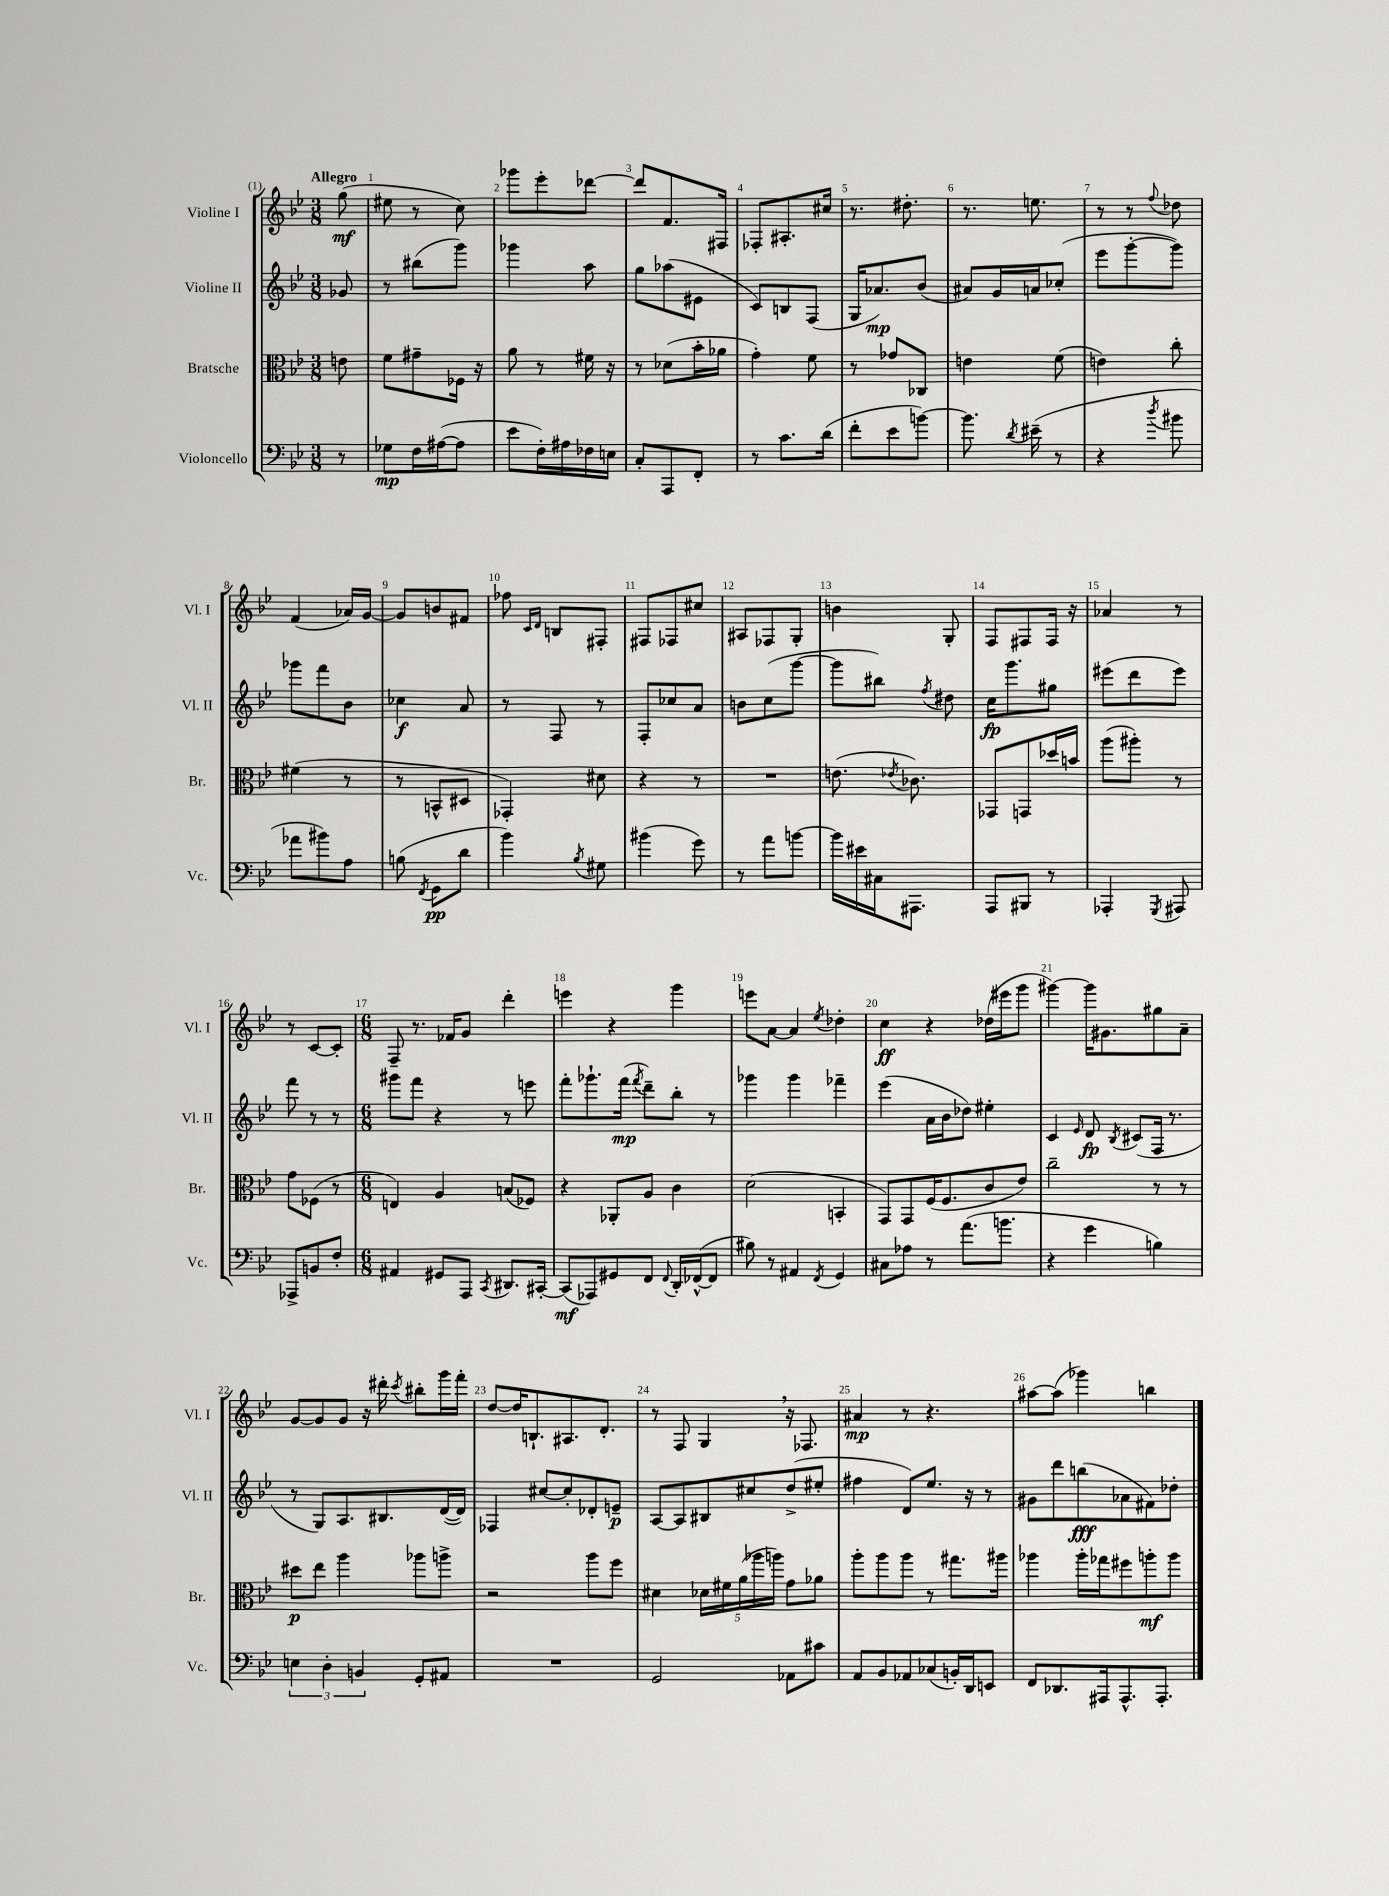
<<
\new StaffGroup <<
\new Staff = "s0" \with { instrumentName = "Violine I" shortInstrumentName = "Vl. I" } {
    \clef treble \key bes \major \numericTimeSignature \time 3/8 \partial 8 \tempo "Allegro"
    \autoBeamOff g''8\mf( |
    eis''8 r8 c''8) |
    ges'''8[ ees'''8-. des'''8]~ |
    des'''8[ f'8. fis16] |
    fes8[-. ais8.-. cis''16] |
    r8. dis''8.-. |
    r8. e''8. |
    r8 r8 \appoggiatura { f''8 } des''8 |
    f'4( aes'16[) g'16]~ |
    g'8[ b'8 fis'8] |
    fes''8 \grace { c'16[ d'16] } b8[ fis8]-. |
    fis8[ fes8 cis''8] |
    ais8[ fes8 g8]-. |
    b'4 g8-. |
    f8[ fis8 fis16] r16 |
    aes'4 r8 |
    r8 c'8[~ c'8]-. |
    \numericTimeSignature \time 6/8 f8-- r8. fes'16[ g'8] d'''4-. |
    e'''4 r4 g'''4 |
    e'''8[ a'8]~ a'4 \acciaccatura { ees''8 } des''4-. |
    c''4\ff r4 des''16[( eis'''16 g'''8] |
    gis'''4~) gis'''16[ gis'8. gis''8 a'8]-- |
    g'8[~ g'8 g'8] r16 dis'''16-. \acciaccatura { c'''8 } bis''8[-. g'''16 f'''16]-. |
    d''8[~ d''16 b8.-! ais8. d'8.]-. |
    r8 f8 g4 \breathe r16 fes8. |
    ais'4\mp r8 r4. |
    ais''8[~ ais''8]( ges'''4) b''4 \bar "|." |
}
\new Staff = "s1" \with { instrumentName = "Violine II" shortInstrumentName = "Vl. II" } {
    \clef treble \key bes \major \numericTimeSignature \time 3/8 \partial 8
    \autoBeamOff ges'8 |
    r8 bis''8[( g'''8]) |
    ges'''4 a''8 |
    g''8[ aes''8( eis'8] |
    c'8[) b8 f8]( |
    g16[ aes'8.\mp) bes'8]( |
    ais'8[) g'16 a'16 ces''8]-.( |
    ees'''8[ g'''8~-. g'''8]) |
    ges'''8[ f'''8 bes'8] |
    ces''4\f a'8 |
    r8 f8 r8 |
    f8[-. ces''8 a'8] |
    b'8[ c''8( g'''8]~ |
    g'''8[ bis''8]) \acciaccatura { f''8 } dis''8 |
    c''16[\fp g'''8. gis''8] |
    eis'''8[( d'''8 eis'''8]) |
    f'''8 r8 r8 |
    \numericTimeSignature \time 6/8 gis'''8[ f'''8] r4 r8 e'''8 |
    f'''8[-. ges'''8.-! f'''16]\mp( \acciaccatura { f'''8 } d'''8[--) bes''8]-. r8 |
    ges'''4 ges'''4 fes'''4-- |
    ees'''4( a'16[ bes'16 des''8]) eis''4-. |
    c'4 \grace { ees'16 } d'8\fp \acciaccatura { bes8 } cis'8[( f16] r8. |
    r8 g8[) a8. bis8. d'16~( d'16]) |
    fes4 cis''8[~ cis''8-. des'8-. e'8]--\p |
    a8[~ a8 bis8 cis''8 d''8->( eis''8]-. |
    fis''4 d'8[) ees''8.] r16 r8 |
    gis'8[ d'''8 b''8\fff( aes'8 fis'8) des''8]-. \bar "|." |
}
\new Staff = "s2" \with { instrumentName = "Bratsche" shortInstrumentName = "Br." } {
    \clef alto \key bes \major \numericTimeSignature \time 3/8 \partial 8
    \autoBeamOff e'8 |
    f'8[ gis'8-- fes16] r16 |
    a'8 r8 fis'16 r16 |
    r8 des'8[( bes'16-. aes'16] |
    g'4-.) f'8 |
    r8 ges'8[ ces8] |
    e'4 f'8( |
    e'4) c''8-. |
    fis'4( r8 |
    r8 b,8[-^ dis8] |
    ges,4-.) dis'8 |
    r4 r8 |
    R4. |
    e'8.( \acciaccatura { ees'8 } ces'8.) |
    ges,8[ g,8 des''16 b'16] |
    a''8[( ais''8]-.) r8 |
    g'8[ fes8]( r8 |
    \numericTimeSignature \time 6/8 e4) a4 b8[( fes8]) |
    r4 aes,8[-. a8] c'4 |
    d'2( b,4-. |
    g,8[) g,8 f16( f8. c'8 ees'8]) |
    c''2-- r8 r8 |
    dis''8[\p ees''8] a''4 aes''8[ a''8]-> |
    r2 a''8[ f''8] |
    dis'4 \tuplet 5/4 { des'16[ fis'16 a'16( aes''16 a''16]) } g'8[ aes'8] |
    a''8[-. a''8 a''8] r8 gis''8.[ ais''16] |
    aes''4 aes''16[-. ges''16 fis''8 a''8-.\mf a''8] \bar "|." |
}
\new Staff = "s3" \with { instrumentName = "Violoncello" shortInstrumentName = "Vc." } {
    \clef bass \key bes \major \numericTimeSignature \time 3/8 \partial 8
    \autoBeamOff r8 |
    ges8[\mp f16 ais16~( ais8] |
    ees'8[ f16-.) ais16 fes16 e16] |
    c8[-. a,,8 f,8]-. |
    r8 c'8.[ d'16]( |
    f'8[-. ees'8 b'8]~) |
    b'8. \acciaccatura { d'8 } eis'16--( r8 |
    r4 \acciaccatura { d''8 } bis'8 |
    aes'8[ bis'8) a8] |
    b8( \acciaccatura { f,8 } g,8[\pp d'8] |
    bes'4) \acciaccatura { bes8 } gis8 |
    bis'4( g'8) |
    r8 a'8[ b'8]~ |
    b'16[ eis'16 cis16 ais,,8.] |
    a,,8[ bis,,8] r8 |
    aes,,4-. \acciaccatura { g,,8 } ais,,8 |
    aes,,8[-> b,8 f8]-. |
    \numericTimeSignature \time 6/8 ais,4 gis,8[ a,,8] \acciaccatura { c,8 } dis,8.[ cis,16]~-. |
    cis,8[\mf( aes,,8) gis,8 f,8] \appoggiatura { f,8 } d,16[-. fes,16~-^( fes,8] |
    bis8) r8 ais,4 \acciaccatura { f,8 } g,4 |
    cis8[ aes8] r8 a'8.[( b'8.] |
    r4 g'4 b4) |
    \tuplet 3/2 { e4 d4-. b,4 } g,8[-. ais,8] |
    R2. |
    g,2 aes,8[ cis'8] |
    a,8[ bes,8 aes,8 ces8( b,16-.) d,16 e,8] |
    f,8[ des,8. ais,,16 ais,,8.-^ ais,,8.]-. \bar "|." |
}
>>
>>
\layout { \context { \Score \override BarNumber.break-visibility = ##(#f #t #t) barNumberVisibility = #all-bar-numbers-visible } }
